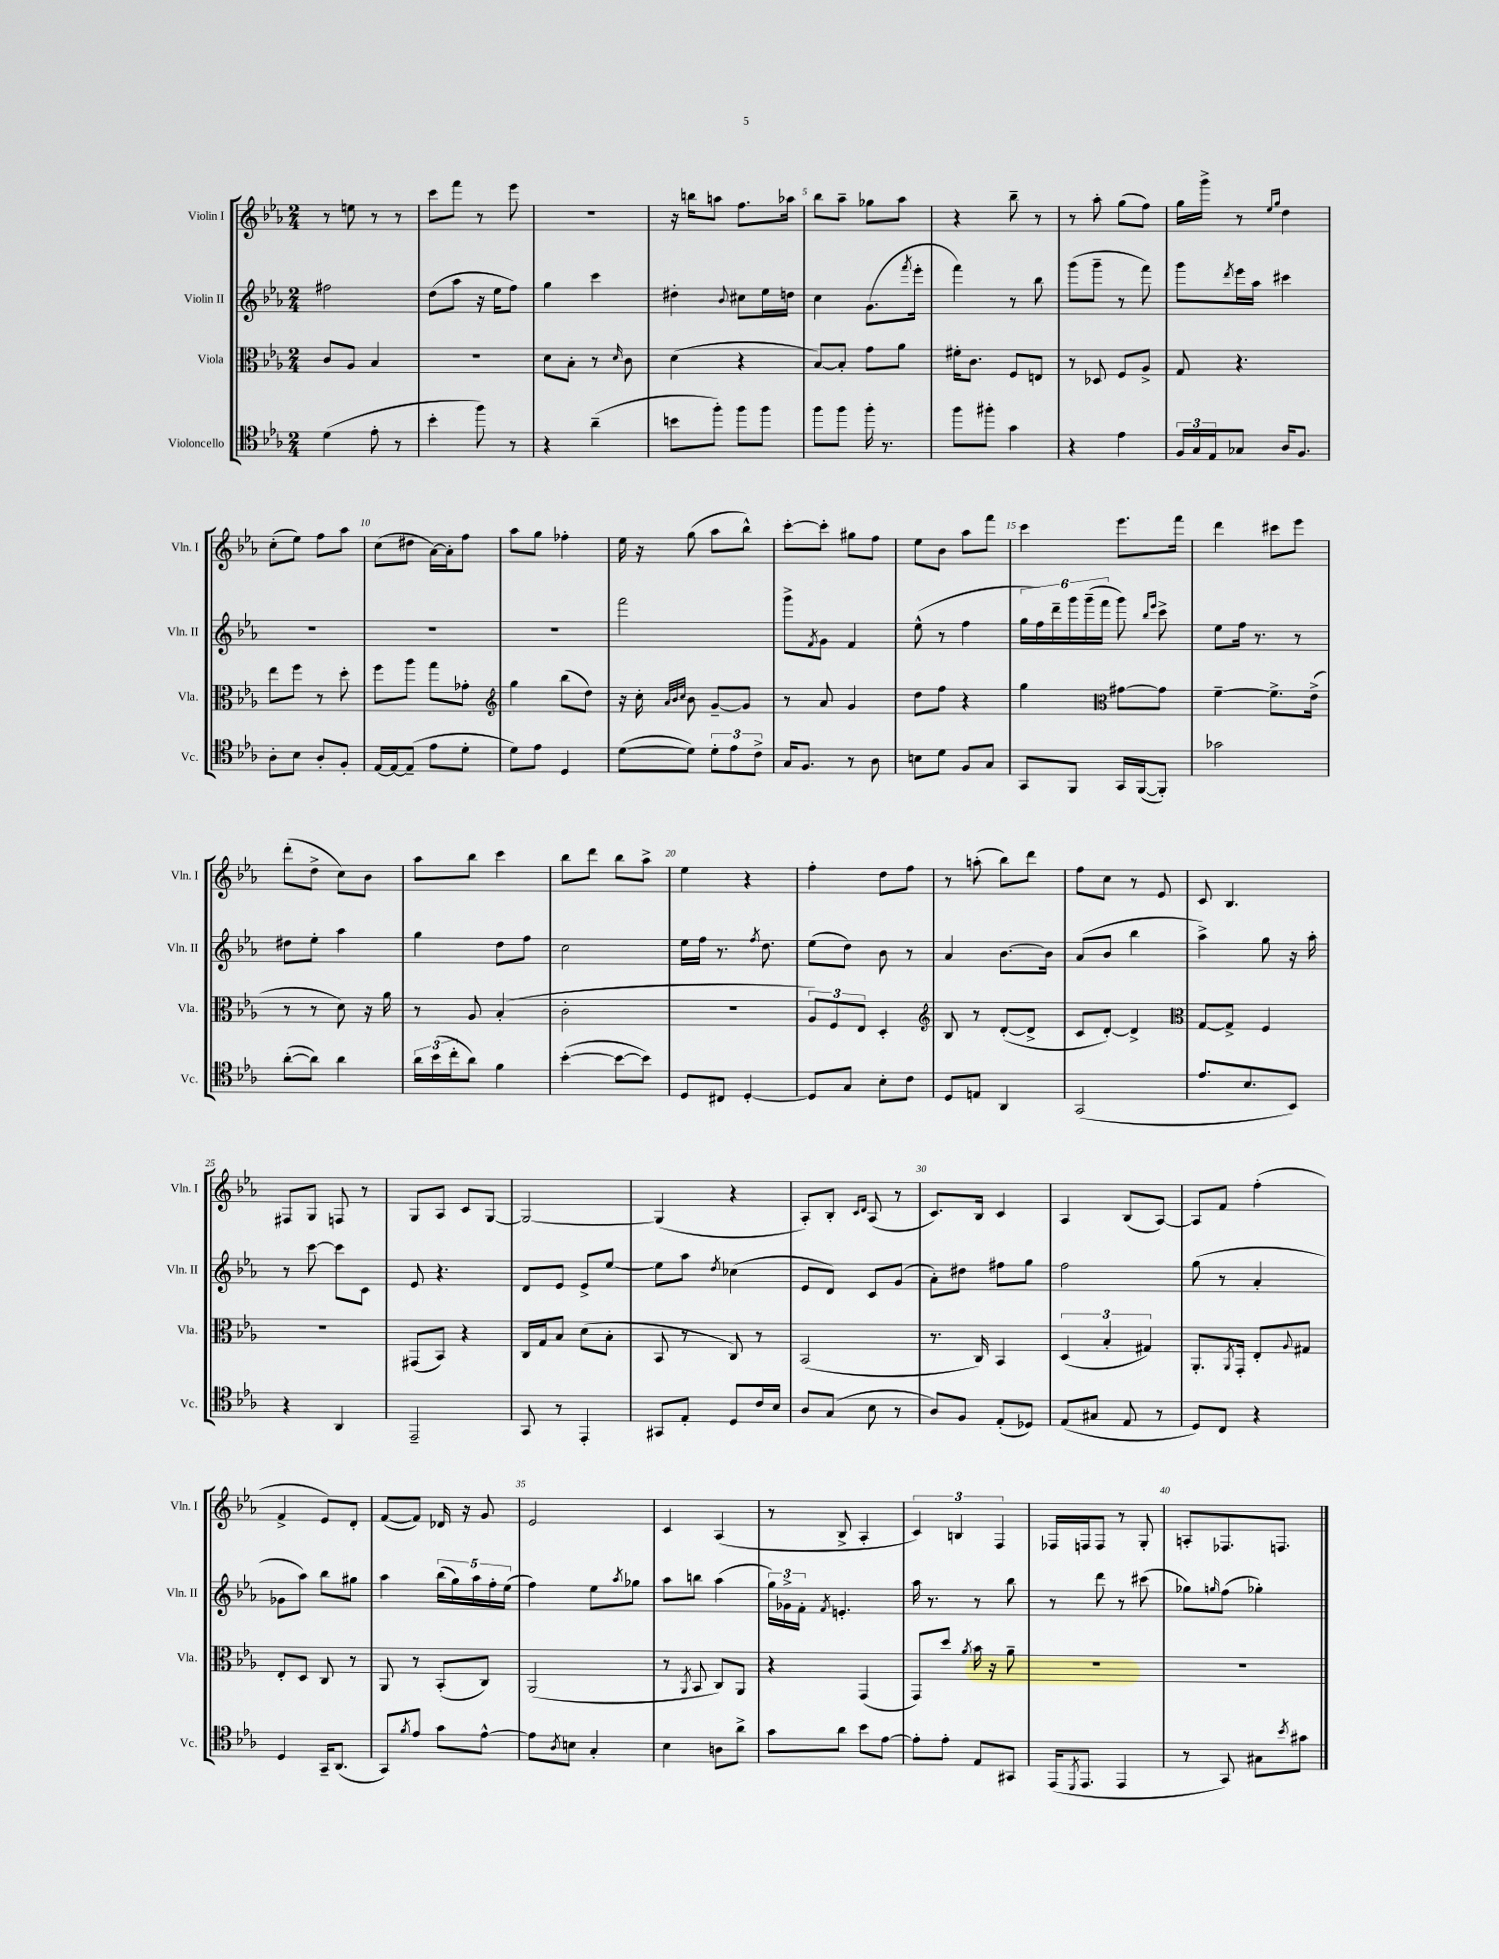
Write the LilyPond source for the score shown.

<<
\new StaffGroup <<
\new Staff = "s0" \with { instrumentName = "Violin I" shortInstrumentName = "Vln. I" } {
    \clef treble \key ees \major \numericTimeSignature \time 2/4
    r8 e''8 r8 r8 |
    c'''8 f'''8 r8 ees'''8 |
    R2 |
    r16 b''16 a''8 f''8. aes''16 |
    bes''8 aes''8-- ges''8 aes''8 |
    r4 bes''8-- r8 |
    r8 aes''8-. g''8( f''8) |
    g''16 g'''16-> r8 \grace { ees''16 g''16 } d''4 |
    c''8-.( ees''8) f''8 aes''8 |
    c''8( dis''8 aes'16~) aes'16-. f''8 |
    aes''8 g''8 fes''4-. |
    ees''16 r16 g''8( aes''8 bes''8-^) |
    c'''8~-. c'''8-. gis''8 f''8 |
    ees''8 bes'8 aes''8 f'''8 |
    c'''4 ees'''8. f'''16 |
    d'''4 cis'''8 ees'''8 |
    d'''8-.( d''8-> c''8) bes'8 |
    aes''8 bes''8 c'''4 |
    bes''8 d'''8 bes''8 aes''8-> |
    ees''4 r4 |
    f''4-. d''8 f''8 |
    r8 a''8-.( bes''8) d'''8 |
    f''8 c''8 r8 ees'8 |
    c'8 bes4. |
    fis8 g8 f8 r8 |
    g8 aes8 c'8 g8~ |
    g2~ |
    g4( r4 |
    aes8-.) bes8-. \grace { c'16 d'16 } aes8( r8 |
    c'8.) bes16 c'4 |
    aes4 bes8( aes8~) |
    aes8 f'8 f''4-.( |
    f'4-> ees'8) d'8-. |
    f'8~( f'8) des'16 r16 g'8 |
    ees'2 |
    c'4 aes4( |
    r8 bes8-> aes4-. |
    \tuplet 3/2 { c'4) b4 f4 } |
    fes16 f16 f8 r8 g8-. |
    a8-. fes8. f8. \bar "|." |
}
\new Staff = "s1" \with { instrumentName = "Violin II" shortInstrumentName = "Vln. II" } {
    \clef treble \key ees \major \numericTimeSignature \time 2/4
    fis''2 |
    d''8( aes''8 r16 ees''16 f''8) |
    g''4 c'''4 |
    dis''4-. \appoggiatura { bes'8 } cis''8 ees''16 d''16 |
    c''4 g'8.( \acciaccatura { f'''8 } ees'''16-. |
    f'''4) r8 bes''8 |
    g'''8( g'''8-- r8 f'''8) |
    g'''8 \acciaccatura { d'''8 } ees'''16 aes''16 cis'''4 |
    R2 |
    R2 |
    R2 |
    f'''2 |
    g'''8-> \acciaccatura { f'8 } g'8 f'4 |
    ees''8-^( r8 f''4 |
    \tuplet 6/4 { g''16 f''16) d'''16-- g'''16 g'''16--( f'''16 } g'''8) \grace { bes''16 ees'''16 } c'''8-> |
    ees''8 f''16 r8. r8 |
    dis''8 ees''8-. aes''4 |
    g''4 d''8 f''8 |
    c''2 |
    ees''16 f''16 r8. \acciaccatura { f''8 } d''8. |
    ees''8( d''8) bes'8 r8 |
    aes'4 bes'8.~ bes'16 |
    aes'8( bes'8 bes''4 |
    aes''4->) g''8 r16 aes''16-. |
    r8 c'''8~ c'''8 c'8 |
    ees'8 r4. |
    d'8 ees'8 ees'8-> ees''8~ |
    ees''8 aes''8 \acciaccatura { d''8 } ces''4( |
    ees'8 d'8) c'8 g'8( |
    aes'8-.) dis''8 fis''8 g''8 |
    f''2 |
    g''8( r8 aes'4-. |
    ges'8 aes''8) bes''8 gis''8 |
    aes''4 \tuplet 5/4 { bes''16( g''16) aes''16 f''16-. ees''16( } |
    f''4) ees''8 \acciaccatura { aes''8 } ges''8 |
    aes''8 b''8 aes''4( |
    \tuplet 3/2 { g''16) ges'16-> f'16-. } \acciaccatura { f'8 } e'4.-. |
    aes''16 r8. r8 bes''8 |
    r8 d'''8 r8 cis'''8( |
    ges''8) \grace { g''16 } f''8( ges''4-.) \bar "|." |
}
\new Staff = "s2" \with { instrumentName = "Viola" shortInstrumentName = "Vla." } {
    \clef alto \key ees \major \numericTimeSignature \time 2/4
    c'8 aes8 bes4 |
    r2 |
    d'8 bes8-. r8 \grace { d'16 } c'8 |
    d'4( r4 |
    bes8~) bes8-. g'8 aes'8 |
    fis'16-. c'8. f8 e8 |
    r8 des8 f8 aes8-> |
    g8 r4. |
    ees''8 f''8 r8 d''8-. |
    f''8 aes''8 g''8 ges'8-. |
    \clef treble g''4 bes''8( d''8) |
    r16 c''16-. \grace { aes'32 bes'32 c''32 } bes'8 g'8~-- g'8 |
    r8 aes'8 g'4 |
    d''8 f''8 r4 |
    g''4 \clef alto gis'8~ gis'8 |
    f'4~-- f'8.-> ees'16->( |
    r8 r8 d'8) r16 aes'16 |
    r8 aes8 bes4-.( |
    c'2-. |
    R2 |
    \tuplet 3/2 { aes8) f8 ees8 } d4-. |
    \clef treble bes8 r8 d'8~-.( d'8-> |
    c'8 d'8~-.) d'4-> |
    \clef alto g8~ g8-> f4 |
    R2 |
    gis,8( bes,8) r4 |
    c16 g16 bes8 d'8( bes8-. |
    bes,8 r8 c8) r8 |
    bes,2( |
    r8. c16) bes,4 |
    \tuplet 3/2 { d4( bes4-. gis4) } |
    aes,8.-. \acciaccatura { aes,8 } g,16-. ees8-. \appoggiatura { aes8 } gis8 |
    ees8-. d8 c8 r8 |
    aes,8 r8 bes,8-.( c8) |
    aes,2( |
    r8 \acciaccatura { aes,8 } bes,8 c8) aes,8 |
    r4 g,4( |
    g,8) d''8 \acciaccatura { aes'8 } bes'16 r16 aes'8-- |
    R2 |
    R2 \bar "|." |
}
\new Staff = "s3" \with { instrumentName = "Violoncello" shortInstrumentName = "Vc." } {
    \clef tenor \key ees \major \numericTimeSignature \time 2/4
    d'4( ees'8-. r8 |
    bes'4-. f''8) r8 |
    r4 aes'4--( |
    b'8 f''8-.) f''8 f''8 |
    f''8 f''8 f''16-. r8. |
    f''8 fis''8-. g'4 |
    r4 ees'4 |
    \tuplet 3/2 { f16 g16 ees16 } ges8 aes16 f8. |
    aes8-. bes8 aes8-. f8-. |
    ees16~ ees16~ ees8--( ees'8 d'8-. |
    d'8) ees'8 d4 |
    d'8~( d'8) \tuplet 3/2 { d'8-. ees'8 c'8-> } |
    g16 f8. r8 aes8 |
    b8 d'8 f8 g8 |
    g,8 f,8 g,16 f,16~( f,8-.) |
    ges'2 |
    aes'8~-.( aes'8) aes'4 |
    \tuplet 3/2 { aes'16 bes'16( c''16-. } aes'8) f'4 |
    bes'4~-.( bes'8~ bes'8) |
    d8 cis8 d4~-. |
    d8 g8 bes8-. c'8 |
    d8 e8 aes,4 |
    g,2( |
    ees'8. bes8. bes,8) |
    r4 aes,4 |
    ees,2-- |
    g,8 r8 ees,4-. |
    gis,8 ees8-. d8 c'16 bes16 |
    aes8 g8( bes8 r8 |
    aes8) f8 ees8-.( des8) |
    ees8( gis8 ees8 r8 |
    d8) c8 r4 |
    d4 g,16-- aes,8.( |
    g,8) \acciaccatura { f'8 } ees'8 g'8 ees'8~-^ |
    ees'8 \acciaccatura { aes8 } b8 g4-. |
    bes4 a8 aes'8-> |
    g'8 aes'8 bes'8 ees'8~ |
    ees'8-. ees'8-. ees8 gis,8 |
    ees,16( \acciaccatura { d,8 } ees,8. ees,4 |
    r8 g,8) gis8 \acciaccatura { bes'8 } gis'8 \bar "|." |
}
>>
>>
\layout { \context { \Score \override BarNumber.break-visibility = ##(#f #t #t) barNumberVisibility = #(every-nth-bar-number-visible 5) } }
